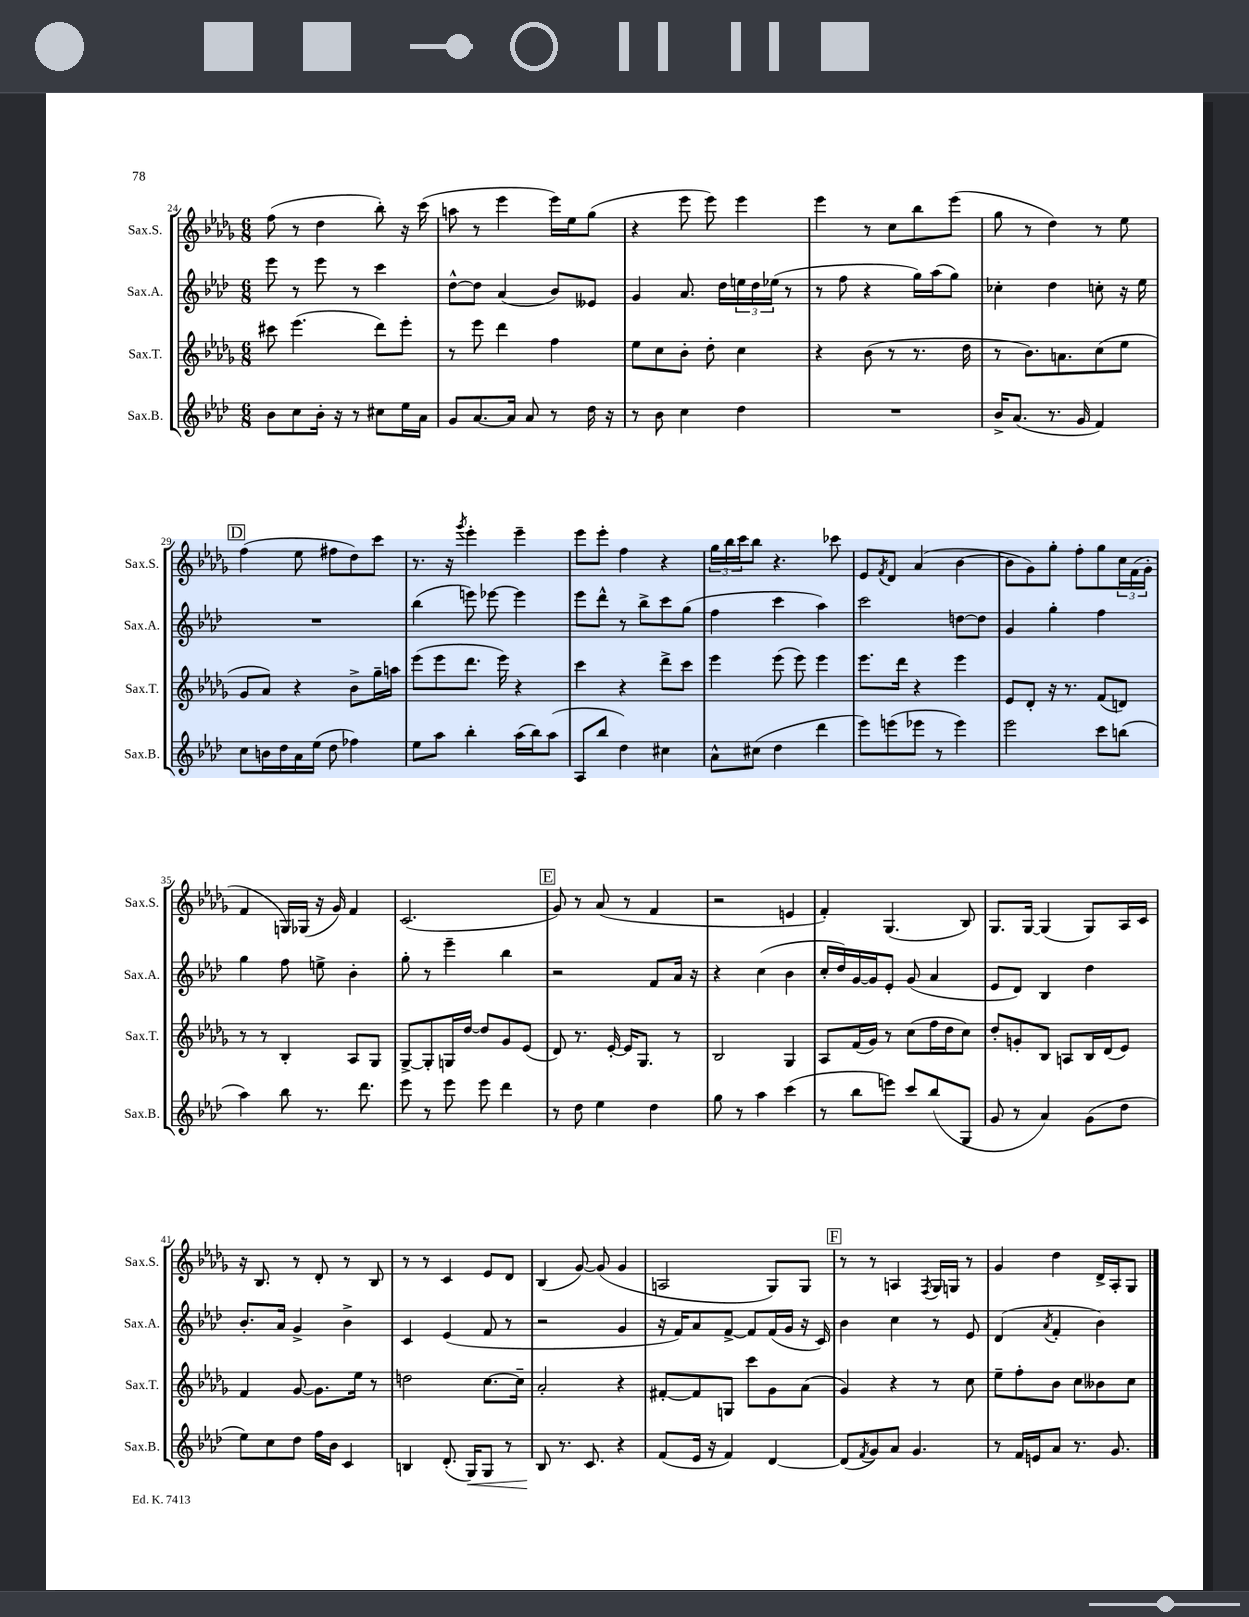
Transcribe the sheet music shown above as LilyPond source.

<<
\new StaffGroup <<
\new Staff = "s0" \with { instrumentName = "Sax.S." shortInstrumentName = "Sax.S." } {
    \clef treble \key des \major \numericTimeSignature \time 6/8
    f''8( r8 des''4 bes''8-.) r16 c'''16( |
    a''8 r8 ees'''4 ees'''16) ees''16 ges''8( |
    r4 ees'''8 ees'''8) ees'''4 |
    ees'''4 r8 c''8 bes''8 ees'''8( |
    ges''8 r8 des''4) r8 ees''8 |
    \mark \markup { \box "D" } f''4( ees''8 fis''8 des''8) c'''8 |
    r8. r16 \acciaccatura { ges'''8 } ees'''4-. ees'''4-- |
    ees'''8 ees'''8-. f''4 r4 |
    \tuplet 3/2 { ges''16 bes''16 c'''16 } bes''8 r4. ces'''8 |
    ees'8 \acciaccatura { f'8 } des'8 aes'4( bes'4~ |
    bes'8 ges'8) ges''8-. f''8-. ges''8 \tuplet 3/2 { c''16 f'16( ges'16-. } |
    f'4 g16) ges16( r16 ges'16) f'4 |
    c'2.( |
    \mark \markup { \box "E" } ges'8) r8 aes'8( r8 f'4 |
    r2 e'4 |
    f'4-.) ges4.( bes8) |
    ges8. ges16~ ges4( ges8) aes16 c'16 |
    r16 bes8. r8 des'8-. r8 bes8 |
    r8 r8 c'4 ees'8 des'8 |
    bes4( ges'8~) ges'8( ges'4 |
    a2 ges8) ges8 |
    \mark \markup { \box "F" } r8 r8 a4 \acciaccatura { f8 } ges16 g16 r8 |
    ges'4 des''4 des'16-> aes16-. ges8 \bar "|." |
}
\new Staff = "s1" \with { instrumentName = "Sax.A." shortInstrumentName = "Sax.A." } {
    \clef treble \key aes \major \numericTimeSignature \time 6/8
    ees'''8 r8 ees'''8 r8 c'''4 |
    des''8~-^ des''8 aes'4( bes'8) eeses'8 |
    g'4 aes'8. des''16 \tuplet 3/2 { e''16 des''16 ees''16( } r8 |
    r8 f''8 r4 g''16) aes''16( g''8) |
    ces''4-. des''4 c''8-. r16 ees''16 |
    \mark \markup { \box "D" } R2. |
    bes''4( e'''8) ees'''8~ ees'''4 |
    ees'''8 des'''8-^ r8 bes''8-> c'''8 g''8( |
    f''4 c'''4 aes''4) |
    c'''2 d''8~ d''8 |
    g'4 g''4-. f''4 |
    g''4 f''8 e''8-> bes'4-. |
    g''8-. r8 ees'''4-- bes''4 |
    \mark \markup { \box "E" } r2 f'8 aes'16 r16 |
    r4 c''4( bes'4 |
    c''16-. des''16) g'16~ g'16 ees'8-. g'8( aes'4 |
    ees'8 des'8) bes4 des''4 |
    bes'8.-. aes'16 g'4-> bes'4-> |
    c'4 ees'4( f'8 r8 |
    r2 g'4 |
    r16 f'16) aes'8 f'8~-> f'8 f'16( g'16 r16 c'16) |
    \mark \markup { \box "F" } bes'4 c''4 r8 ees'8 |
    des'4( \acciaccatura { aes'8 } f'4-. bes'4) \bar "|." |
}
\new Staff = "s2" \with { instrumentName = "Sax.T." shortInstrumentName = "Sax.T." } {
    \clef treble \key des \major \numericTimeSignature \time 6/8
    cis'''8 ees'''4.( des'''8) ees'''8-. |
    r8 ees'''8 des'''4 f''4 |
    ees''8 c''8 bes'8-. des''8-. c''4 |
    r4 bes'8( r8 r8. des''16 |
    r8 bes'8.) a'8. c''8( ees''8 |
    \mark \markup { \box "D" } ges'8 aes'8) r4 bes'8-> ges''16-- a''16 |
    ees'''8( ees'''8 des'''8. ees'''16) r4 |
    c'''4 r4 des'''8-> c'''8 |
    ees'''4 ees'''8( ees'''8) ees'''4 |
    ees'''8. des'''16 r4 ees'''4 |
    ees'8 des'8-. r16 r8. f'8( d'8) |
    r8 r8 bes4-. aes8 ges8 |
    ges8~-> ges8-. g16 des''16~ des''8 ges'8 ees'8( |
    \mark \markup { \box "E" } des'8) r8. ees'16~-. ees'16 ges8. r8 |
    bes2 ges4 |
    aes8 f'16( ges'16) r8 c''8( f''16 des''16 c''8) |
    des''8-. g'8-. bes8 a8 bes16 des'16( ees'8) |
    f'4 ges'8~ ges'8. ees''16 r8 |
    d''2 c''8.~ c''16-- |
    aes'2-. r4 |
    fis'8~-. fis'8 g8 c'''8 ges'8 aes'8( |
    \mark \markup { \box "F" } ges'4) r4 r8 c''8 |
    ees''8-- f''8-. bes'8 c''8 beses'8 c''8 \bar "|." |
}
\new Staff = "s3" \with { instrumentName = "Sax.B." shortInstrumentName = "Sax.B." } {
    \clef treble \key aes \major \numericTimeSignature \time 6/8
    bes'8 c''8 bes'16-. r16 r8 cis''8 ees''16 aes'16 |
    g'8 aes'8.~ aes'16 aes'8 r8 des''16 r16 |
    r8 bes'8 c''4 des''4 |
    R2. |
    bes'16-> aes'8.( r8. g'16 f'4) |
    \mark \markup { \box "D" } c''8 b'16 des''16 aes'16 ees''16( des''8 fes''4) |
    ees''8 aes''8 bes''4-. aes''16( bes''16) aes''8( |
    aes8 bes''8 des''4) cis''4 |
    aes'8-^ cis''8( des''4 des'''4 |
    ees'''8) e'''8( ees'''8 r8 ees'''4) |
    ees'''2 c'''8 b''8( |
    aes''4) bes''8 r8. des'''8. |
    ees'''8 r8 ees'''8 ees'''8 des'''4 |
    \mark \markup { \box "E" } r8 des''8 ees''4 des''4 |
    g''8 r8 aes''4 c'''4( |
    r8 bes''8 e'''8) c'''8 bes''8( g8 |
    g'8 r8 aes'4) g'8( des''8 |
    ees''8) c''8 des''8 f''16 bes'16 c'4 |
    b4 des'8.-.( g16\<) g8 r8 |
    bes8\! r8. c'8. r4 |
    f'8( ees'16 r16 f'4) des'4~ |
    \mark \markup { \box "F" } des'8( \acciaccatura { f'8 } g'8) aes'8 g'4. |
    r8 f'16 e'16 aes'8 r8. g'8. \bar "|." |
}
>>
>>
\layout { \context { \Score currentBarNumber = #24 } }
